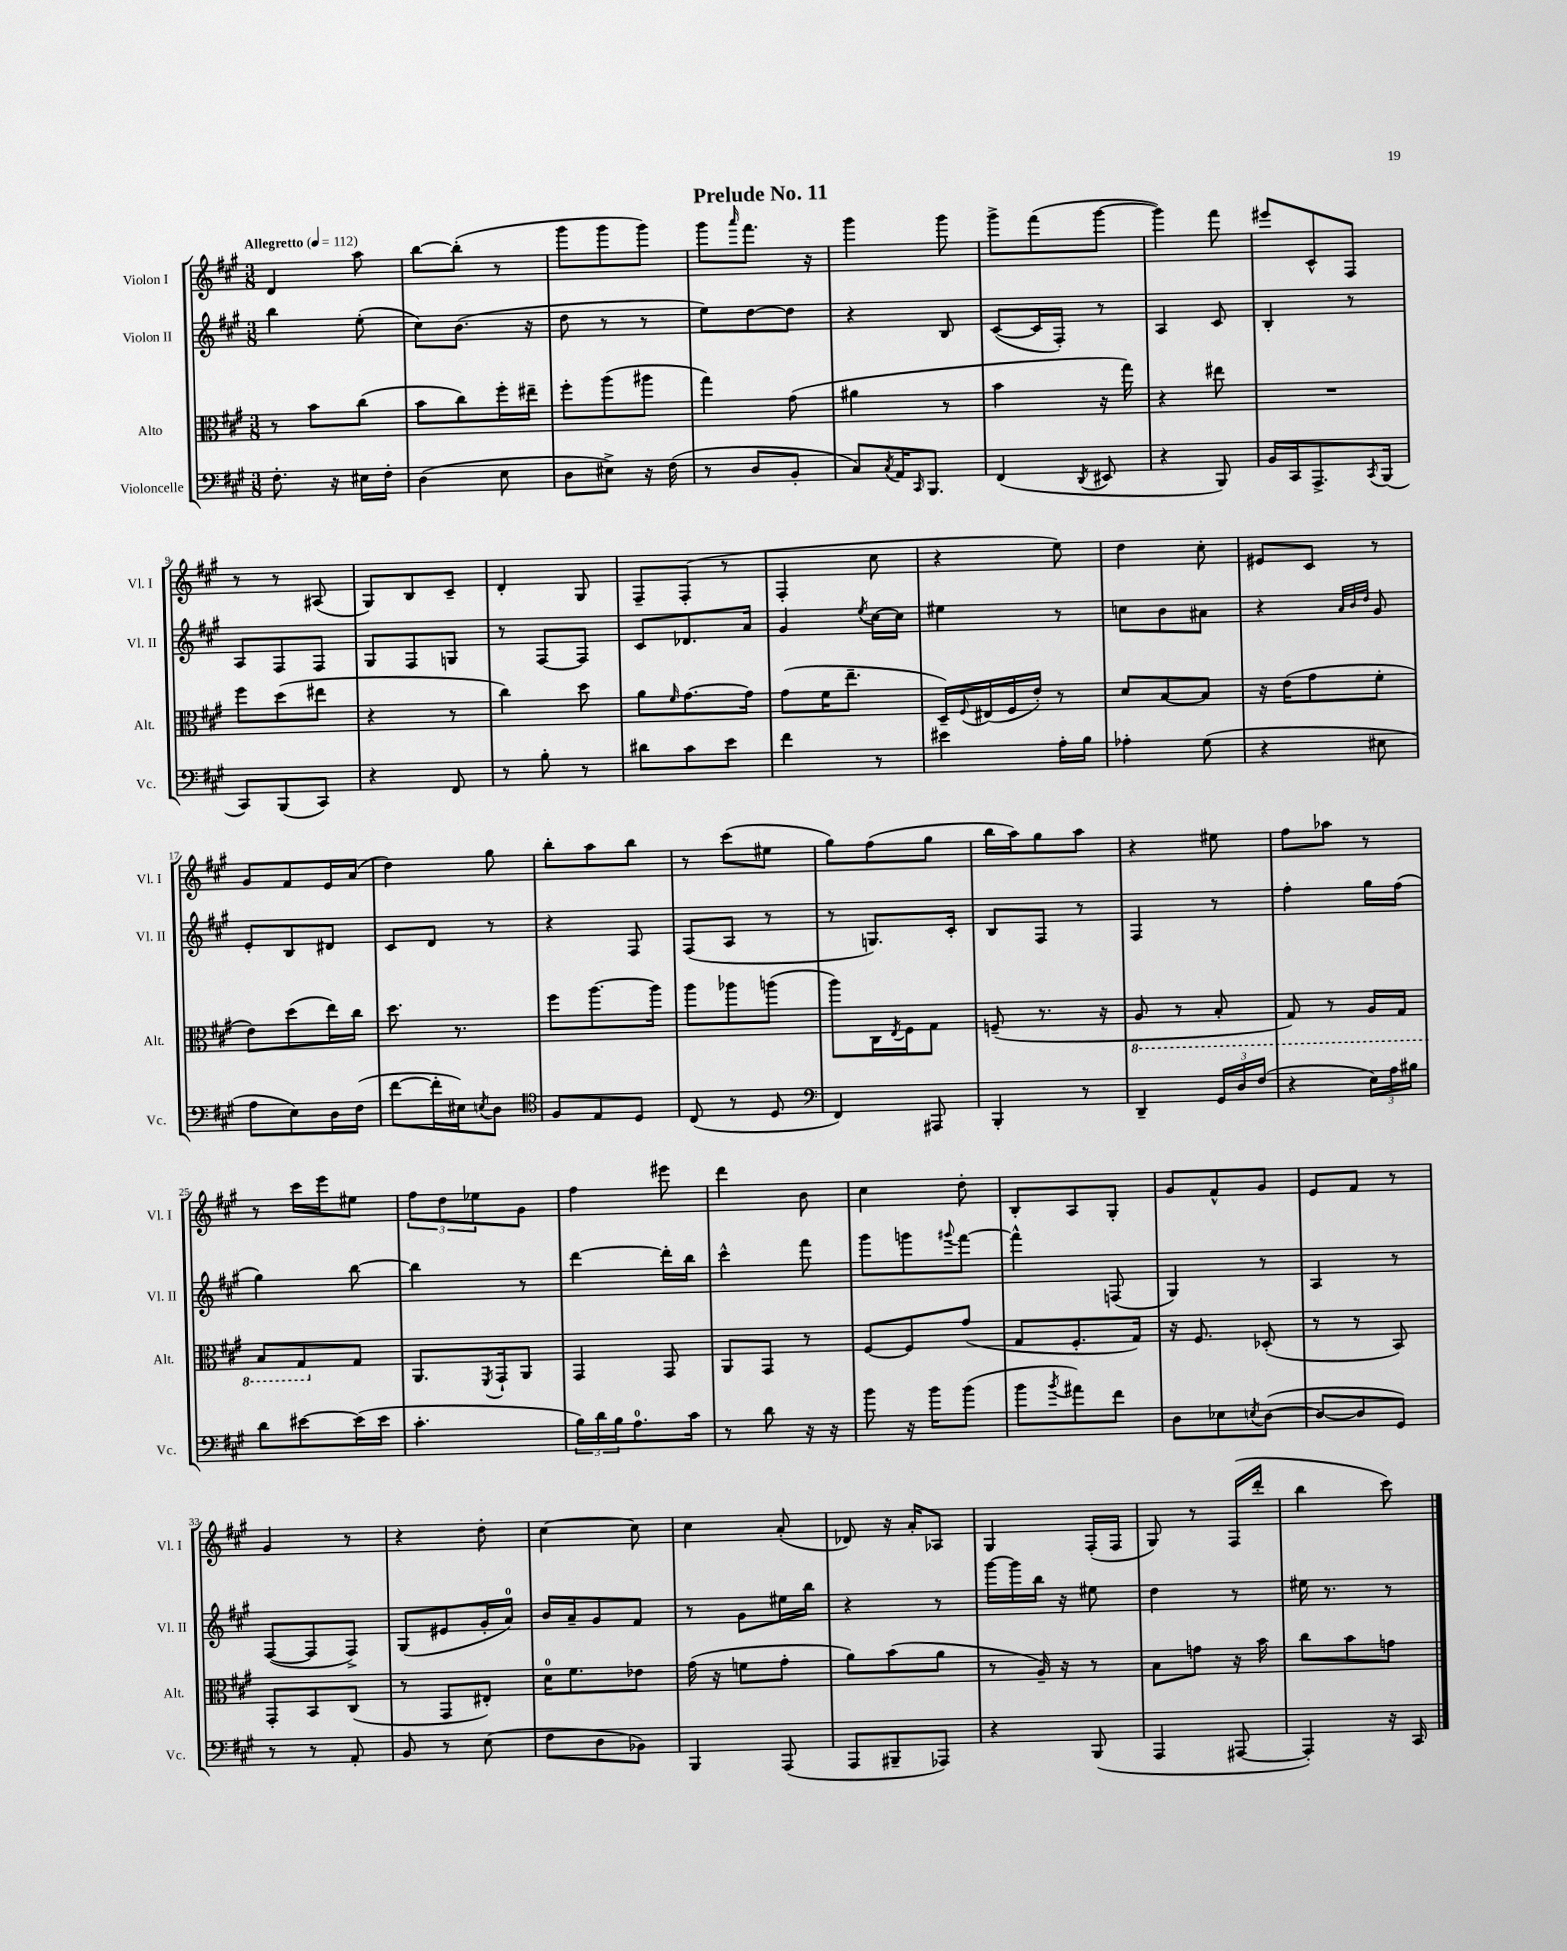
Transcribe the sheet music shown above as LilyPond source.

\header { title = "Prelude No. 11" }
<<
\new StaffGroup <<
\new Staff = "s0" \with { instrumentName = "Violon I" shortInstrumentName = "Vl. I" } {
    \clef treble \key a \major \numericTimeSignature \time 3/8 \tempo "Allegretto" 4 = 112
    d'4 a''8 |
    b''8~ b''8-.( r8 |
    gis'''8 gis'''8 gis'''8) |
    gis'''8 \grace { a'''16 } fis'''8. r16 |
    gis'''4 gis'''8 |
    gis'''8-> fis'''8( gis'''8~ |
    gis'''4) fis'''8 |
    eis'''8 cis'8-^ fis8 |
    r8 r8 ais8( |
    gis8) b8 cis'8-- |
    d'4-. gis8 |
    fis8-- fis8-.( r8 |
    fis4-. cis''8 |
    r4 e''8) |
    d''4 cis''8-. |
    eis'8 cis'8 r8 |
    gis'8 fis'8 e'16 a'16( |
    d''4) gis''8 |
    b''8-. a''8 b''8 |
    r8 cis'''8( eis''8 |
    gis''8) fis''8( gis''8 |
    b''16 a''16) gis''8 a''8 |
    r4 eis''8 |
    fis''8 aes''8 r8 |
    r8 cis'''16 e'''16 eis''8 |
    \tuplet 3/2 { fis''8 d''8 ees''8 } gis'8 |
    fis''4 eis'''8 |
    d'''4 b'8 |
    cis''4 d''8-. |
    b8-. a8 gis8-. |
    gis'8 fis'8-^ gis'8 |
    e'8 fis'8 r8 |
    gis'4 r8 |
    r4 d''8-. |
    cis''4~ cis''8 |
    cis''4 a'8-.( |
    des'8) r16 a'16-. aes8 |
    gis4 fis16-.( fis16 |
    gis8) r8 fis16( d'''16-. |
    b''4 cis'''8) \bar "|." |
}
\new Staff = "s1" \with { instrumentName = "Violon II" shortInstrumentName = "Vl. II" } {
    \clef treble \key a \major \numericTimeSignature \time 3/8
    b''4 e''8-.( |
    cis''8) b'8.( r16 |
    d''8 r8 r8 |
    e''8) d''8~ d''8 |
    r4 b8 |
    cis'8~( cis'16 fis16-.) r8 |
    a4 cis'8 |
    b4-. r8 |
    a8 fis8 fis8 |
    gis8 fis8 g8 |
    r8 fis8~ fis8 |
    cis'8 des'8. a'16 |
    gis'4 \acciaccatura { e''8 } cis''16~ cis''16 |
    eis''4 r8 |
    c''8 b'8 ais'8 |
    r4 \grace { a'32 b'32 d''32 } gis'8 |
    e'8-. b8 dis'8 |
    cis'8 d'8 r8 |
    r4 fis8 |
    fis8( a8 r8 |
    r8 g8.) cis'16-. |
    b8 fis8 r8 |
    fis4 r8 |
    fis''4-. gis''16 fis''16( |
    gis''4) b''8~ |
    b''4 r8 |
    d'''4~ d'''16-. b''16 |
    cis'''4-^ fis'''8 |
    gis'''8 g'''8 \appoggiatura { gis'''8 } fis'''8~ |
    fis'''4-^ f8( |
    gis4) r8 |
    a4 r8 |
    fis8~( fis8 fis8->) |
    gis8( eis'8 gis'16-. a'16-0) |
    b'16 a'16-- gis'8 fis'8 |
    r8 gis'8 eis''16 b''16 |
    r4 r8 |
    gis'''16~ gis'''16 b''16 r16 eis''8 |
    d''4 r8 |
    eis''16 r8. r8 \bar "|." |
}
\new Staff = "s2" \with { instrumentName = "Alto" shortInstrumentName = "Alt." } {
    \clef alto \key a \major \numericTimeSignature \time 3/8
    r8 b'8 cis''8( |
    b'8 cis''8) fis''16-. eis''16-- |
    fis''8-. a''8( ais''8 |
    gis''4) gis'8( |
    ais'4 r8 |
    b'4 r16 gis''16) |
    r4 eis''8 |
    R4. |
    fis''8 d''8( eis''8 |
    r4 r8 |
    cis''4) d''8 |
    a'8 \grace { fis'16 } gis'8.~ gis'16 |
    gis'8( fis'16 e''8.-- |
    d16--) \appoggiatura { fis8 } eis16( fis16 e'16-.) r8 |
    d'8 b8~ b8 |
    r16 e'16( gis'8 fis'8-. |
    e'8) d''8( e''16) cis''16 |
    d''8. r8. |
    fis''8 a''8.~ a''16 |
    a''8 aes''8 a''8( |
    a''8) cis16 \acciaccatura { e8 } fis16 gis8 |
    f8--( r8. r16 |
    \ottava #-1 a,8 r8 b,8-. |
    gis,8) r8 a,16 gis,16 |
    b,8 gis,8 \ottava #0 gis8 |
    a,8. \acciaccatura { fis,8 } gis,16-! a,8 |
    gis,4 gis,8 |
    a,8 gis,8 r8 |
    fis8~ fis8 gis'8( |
    gis8 fis8.-. gis16) |
    r16 fis8. des8-.( |
    r8 r8 b,8) |
    gis,8-. b,8 cis8( |
    r8 gis,8 eis8-.) |
    d'16-0 fis'8. ees'8 |
    gis'16( r16 f'8 gis'8-. |
    a'8) b'8( a'8 |
    r8 a16--) r16 r8 |
    b8 g'8 r16 b'16 |
    cis''8 b'8 g'8 \bar "|." |
}
\new Staff = "s3" \with { instrumentName = "Violoncelle" shortInstrumentName = "Vc." } {
    \clef bass \key a \major \numericTimeSignature \time 3/8
    fis8.-. r16 eis16 fis16-. |
    d4( e8 |
    d8 eis8->) r16 fis16( |
    r8 d8 b,8-. |
    cis8) \acciaccatura { cis8 } a,16 \grace { cis,16 } b,,8. |
    fis,4( \acciaccatura { d,8 } eis,8 |
    r4 b,,8) |
    b,16 cis,16 a,,8.-> \acciaccatura { cis,8 } b,,16( |
    cis,8) b,,8( cis,8) |
    r4 fis,8 |
    r8 b8-. r8 |
    dis'8 cis'8 e'8 |
    fis'4 r8 |
    eis'4 a16-. b16 |
    aes4-. gis8( |
    r4 eis8 |
    a8 e8) d16 fis16( |
    fis'8~ fis'16-. eis16) \acciaccatura { e8 } d8 |
    \clef tenor fis8 e8 d8 |
    cis8( r8 d8 |
    \clef bass fis,4) ais,,8 |
    b,,4-. r8 |
    d,4-- \tuplet 3/2 { gis,16 d16 fis16( } |
    r4 \tuplet 3/2 { e16) a16 bis16 } |
    d'8 eis'8~ eis'16( eis'16 |
    cis'4.-. |
    \tuplet 3/2 { b16) d'16 b16 } a8.-0 cis'16 |
    r8 d'8 r16 r16 |
    b'8 r16 b'16 b'8( |
    b'8 \acciaccatura { b'8 } ais'8) fis'8 |
    d8 ees8 \acciaccatura { e8 } d8~( |
    d8~ d8 gis,8) |
    r8 r8 a,8-. |
    b,8 r8 e8( |
    fis8 d8 bes,8) |
    b,,4 a,,8( |
    a,,8 bis,,8-- aes,,8) |
    r4 b,,8( |
    a,,4 ais,,8~ |
    ais,,4-.) r16 cis,16 \bar "|." |
}
>>
>>
